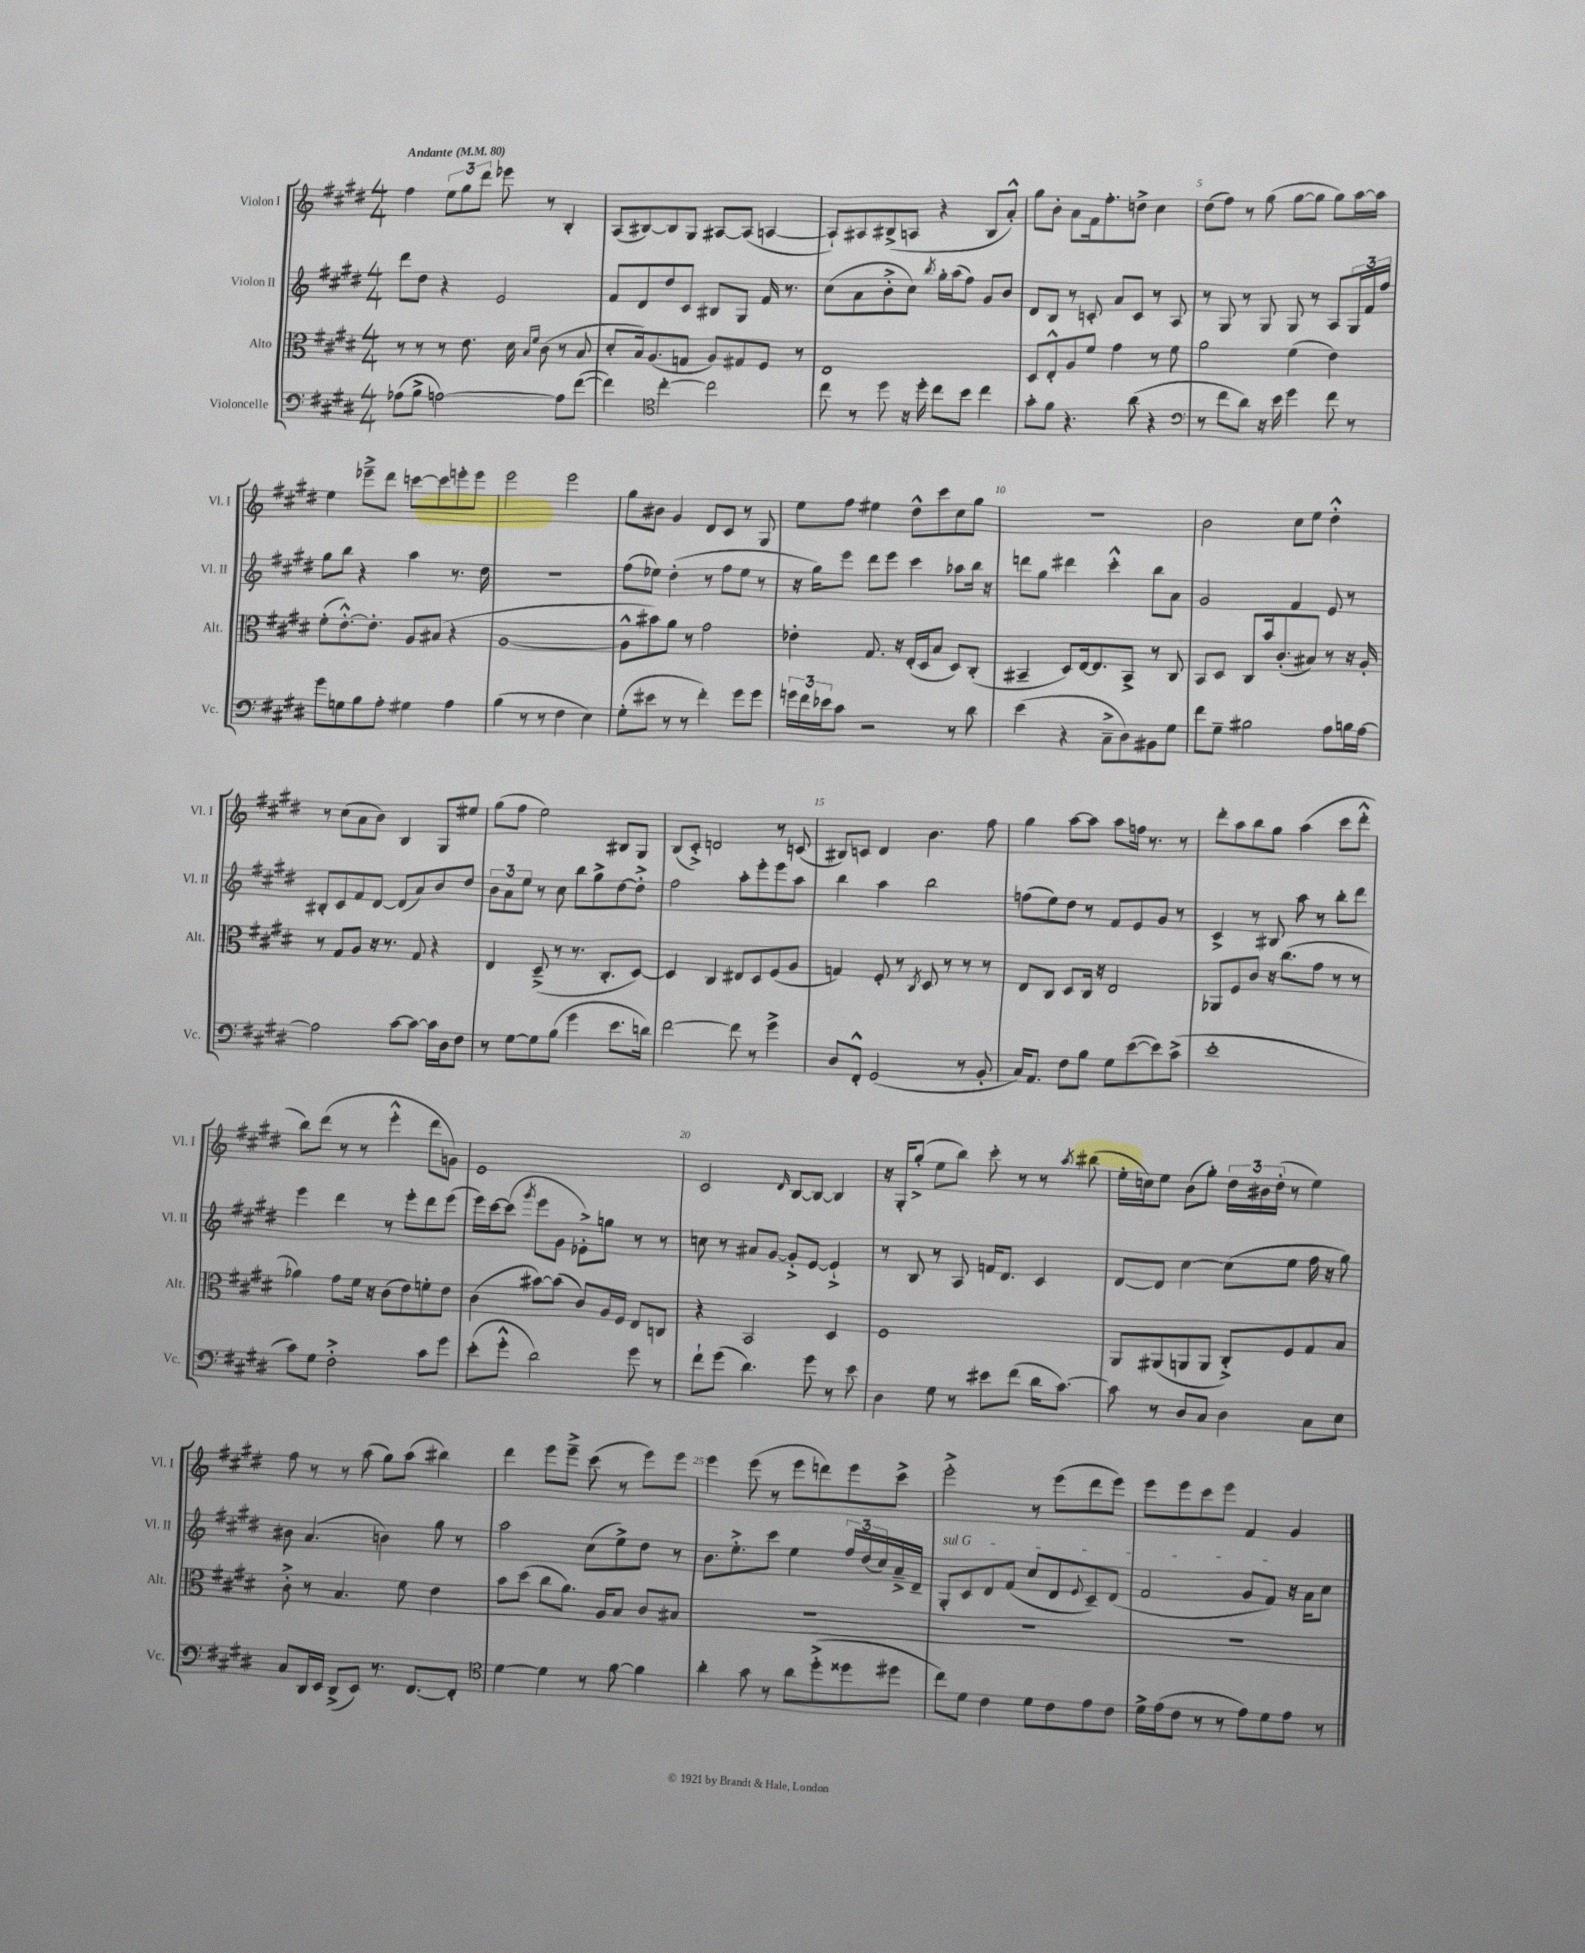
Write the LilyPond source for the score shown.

<<
\new StaffGroup <<
\new Staff = "s0" \with { instrumentName = "Violon I" shortInstrumentName = "Vl. I" } {
    \clef treble \key e \major \numericTimeSignature \time 4/4 \tempo "Andante" 4 = 80
    fis''4 \tuplet 3/2 { e''8 gis''8 dis'''8 } ees'''8 r8 b4-. |
    a8( bis8~) bis8 gis8 ais8~ ais8( a4~ |
    a8-!) ais8 bis8->( a8 r4 bis8 a'8-.-^) |
    gis''8 b'8-. a'8 fis'16 fis''8.-. d''8-> cis''4 |
    dis''8( fis''8) r8 gis''8( gis''8~ gis''8 gis''8) a''16~ a''16 |
    e''4 ees'''8---> dis'''8 c'''8~ c'''8 e'''8-. e'''8 |
    e'''2 e'''2 |
    gis''8 bis'8 gis'4 dis'8 cis'8 r8 gis8 |
    e''8 fis''8 eis''4 dis''8-^ cis'''8 cis''8 gis''8 |
    R1 |
    b'2 cis''8 e''8 dis''4-.-^ |
    r8 cis''8( a'8 b'8) b4 gis8 eis''8 |
    gis''8( fis''8 e''2) bis8 gis8 |
    b8( cis'8-.->) d'2 r8 c'8( |
    bis8) c'8 dis'4 b'4. fis''8 |
    gis''4 a''8~ a''8 a''8 f''16 r8. r8 |
    dis'''8-. a''8 b''8 gis''8 a''4( cis'''8 dis'''8-.-^ |
    b''8) dis'''8( r8 r8 e'''4-.-^ dis'''8 g'8) |
    e'1 |
    cis'2 \grace { dis'16 } b8~ b8~ b4 |
    r16 gis16-. gis''8-.->( e''8 b''8) cis'''8-. r8 r8 \acciaccatura { a''8 } bis''8( |
    e''16-. c''16) e''8 b'8( gis''8-.) \tuplet 3/2 { dis''16 bis'16 dis''16-.( } r8 e''4) |
    fis''8 r8 r8 a''8( gis''8) a''8( bis''4) |
    dis'''4 e'''8 e'''8---> cis'''8( r8 e'''8) e'''8 |
    e'''4 e'''8( r8 e'''8 d'''8) e'''8 cis'''8-> |
    e'''2-.-> r8 e'''8( dis'''8 e'''8) |
    e'''8 e'''8 cis'''8 e'''8 fis'4 gis'4 \bar "|." |
}
\new Staff = "s1" \with { instrumentName = "Violon II" shortInstrumentName = "Vl. II" } {
    \clef treble \key e \major \numericTimeSignature \time 4/4
    dis'''8 dis''8 r4 e'2 |
    fis'8 dis'8 dis''8 cis'8 bis8 gis8 fis'16 r8. |
    cis''8( a'8 b'8-.-> cis''8) \acciaccatura { b''8 } gis''16-. a''16( fis''8) gis'8 b'8 |
    dis'8 b8 r8 c'8-. a'8 c'8 r8 a8 |
    r8 gis8 r8 gis8 gis8 r8 a8 \tuplet 3/2 { gis16 fis'16 fis''16 } |
    gis''8 b''8 r4 a''4 r8. dis''16 |
    R1 |
    fis''8( ees''8) dis''4-.( r8 fis''8 ees''8 r8 |
    r16 gis''16) e'''8 dis'''8 e'''8 cis'''4 aes''8 b''16 r16 |
    d'''8 gis''8 dis'''4 cis'''4-.-^ b''8 a'8 |
    gis'2 fis'4 e'8 r8 |
    bis8-. cis'8 fis'8 dis'8~ dis'8( a'8) b'8 dis''8 |
    \tuplet 3/2 { b'8 a'8 e''8 } r8 cis''8 b''8 gis''8-> dis''8~ dis''8-.-> |
    fis''2 a''8-. e'''8-. e'''8 a''8 |
    b''4 a''4 b''2 |
    f''8( e''8) dis''8 r8 fis'8 e'8 gis'8 r8 |
    cis'4-> r8 bis8 a''8 r8 b''8-. dis'''8 |
    e'''4 dis'''4 r8 e'''8-. dis'''8 e'''8( |
    e'''16) cis'''16~ cis'''8( \acciaccatura { gis'''8 } e'''8 gis'8 ees'8-.->) g''8 r8 r8 |
    c''8 r8 ais'8 gis'8~ gis'8-.-> e'8~ e'4-!-> |
    r8 b8 r8 a8 f'16 dis'8. cis'4 |
    dis'8~ dis'8 cis''4~ cis''8( e''8 fis''16 r16 gis''8) |
    bis'8 a'4.( b'4) gis''8 r8 |
    a''2 cis''8( e''8->) dis''8 r8 |
    b'8. e''8.-.-> cis'''8 e''4 \tuplet 3/2 { fis''16 dis''16( cis''16) } a'16---> dis'16-- |
    \once \override TextSpanner.bound-details.left.text = \markup { \italic "sul G" } gis8-.\startTextSpan cis'8 dis'8 fis'8( cis''8 dis'8 \appoggiatura { e'8 } cis'8--) dis'8( |
    fis'2 gis'8 fis'8\stopTextSpan) r16 a'16 cis''8 \bar "|." |
}
\new Staff = "s2" \with { instrumentName = "Alto" shortInstrumentName = "Alt." } {
    \clef alto \key e \major \numericTimeSignature \time 4/4
    r8 r8 r8 e'8. dis'16 \grace { b16 fis'16 } cis'8( r8 b8 |
    dis'8-. b16) a8.( g8 a8) gis8 fis8 r8 |
    e1 |
    dis8 e8-.-^ a8 fis'8 gis'4 r8 fis'8 |
    a'2 fis'4( e'4) |
    fis'8-.( e'8.~-.-^) e'8.-. a8 bis8( r4 |
    a1~ |
    a8-^ bis'8) a'8 r8 gis'2 |
    ees'4-. gis8. r16 e16-.( dis16 b8 dis8) cis8-.( |
    bis,4-- dis8) e16~ e8. bis,8-> r8 cis8 |
    b,8 dis8 cis8 b'16 cis'8.-.( bis8) r8 r16 a16-. |
    r8 gis8 a8 r16 r8. gis8 r4 |
    e4 dis8--->( r8 r8. cis8.-. dis8~) |
    dis4 cis4 eis8 dis8 fis8( a8 |
    g4) fis8-. r8 \acciaccatura { cis8 } dis8 r8 r8 r8 |
    e8 cis8 dis8 cis16 r16 e2 |
    aes,8 fis8 cis'8 r16 cis''8.( gis'8 r8 r8 |
    aes'4) gis'8 fis'16 r16 cis'8( e'8) f'8-. e'8 |
    cis'4( bis'8~) bis'8( cis'8) a16 fis16 e8 c8 |
    r4 b,2 dis4 |
    fis1 |
    a,8 ais,8( a,8 a,8 cis8-.->) fis8 gis8 b8 |
    cis'8-.-> r8 b4. fis'8 e'4 |
    b'8 dis''8( cis''8 a'8.) a16 b8 cis'8 bis8 |
    R1 |
    R1 |
    R1 \bar "|." |
}
\new Staff = "s3" \with { instrumentName = "Violoncelle" shortInstrumentName = "Vc." } {
    \clef bass \key e \major \numericTimeSignature \time 4/4
    aes8( b8-> a2~) a8 fis'8~( |
    fis'4) \clef tenor cis''4~-. cis''2 |
    cis''8 r8 dis''8 r16 dis''16-. cis''8 b'8 cis''4 |
    gis'8-. fis'8 r4. a'8( r4 |
    \clef bass r8 fis'8 dis'8) r16 e'16 gis'4 fis'8 r8 |
    gis'8 g8 b8 a8-. gis4 a4 |
    b4( r8 r8 fis4 e4) |
    gis8-.( eis'8 r8 r8 fis'4-.) gis'8 gis'8 |
    \tuplet 3/2 { g'16 fis'16 ees'16 } cis'8 r2 r8 dis'8 |
    e'4( r4 cis8---> dis8) bis,8 gis8 |
    fis'8 gis8-- bis2 a8 b16 a16~ |
    a2 cis'8~ cis'8~ cis'16 dis16 fis8 |
    r8 gis8~ gis8 b8( gis'4 e'8. d'16) |
    fis'2~ fis'8 r8 gis'4-> |
    dis8 fis,8-.-^ gis,2( r8 b,8-. |
    cis16) a,8. fis8 b8 gis8 e'8~( e'8) cis'8->( |
    e'1-. |
    cis'8) gis8 fis2-.-> cis'8 gis'8 |
    e'8-.( gis'8-.-^ dis'2) gis'8 r8 |
    fis'8-! gis'8( dis'4.) gis'8 r8 e'8 |
    dis4 gis8 r8 eis'8 fis'8( dis'16 cis'8.~) |
    cis'8 r8 dis8 cis8 dis4 cis8 e8 |
    cis8 dis,16 e,16 dis,8->( e,8) r8. fis,8.~ fis,8-. |
    \clef tenor dis'4~ dis'4 r8 fis'8~ fis'4 |
    a'4-. gis'8 r8 a'8 dis''8-.->( disis''8 dis''8 |
    cis''8) dis'8 cis'4 dis'8 cis'8 e'8 cis'8 |
    dis'16-> e'16( cis'8 r8 r8 e'8) dis'8 e'8 r8 \bar "|." |
}
>>
>>
\layout { \context { \Score \override BarNumber.break-visibility = ##(#f #t #t) barNumberVisibility = #(every-nth-bar-number-visible 5) } }
